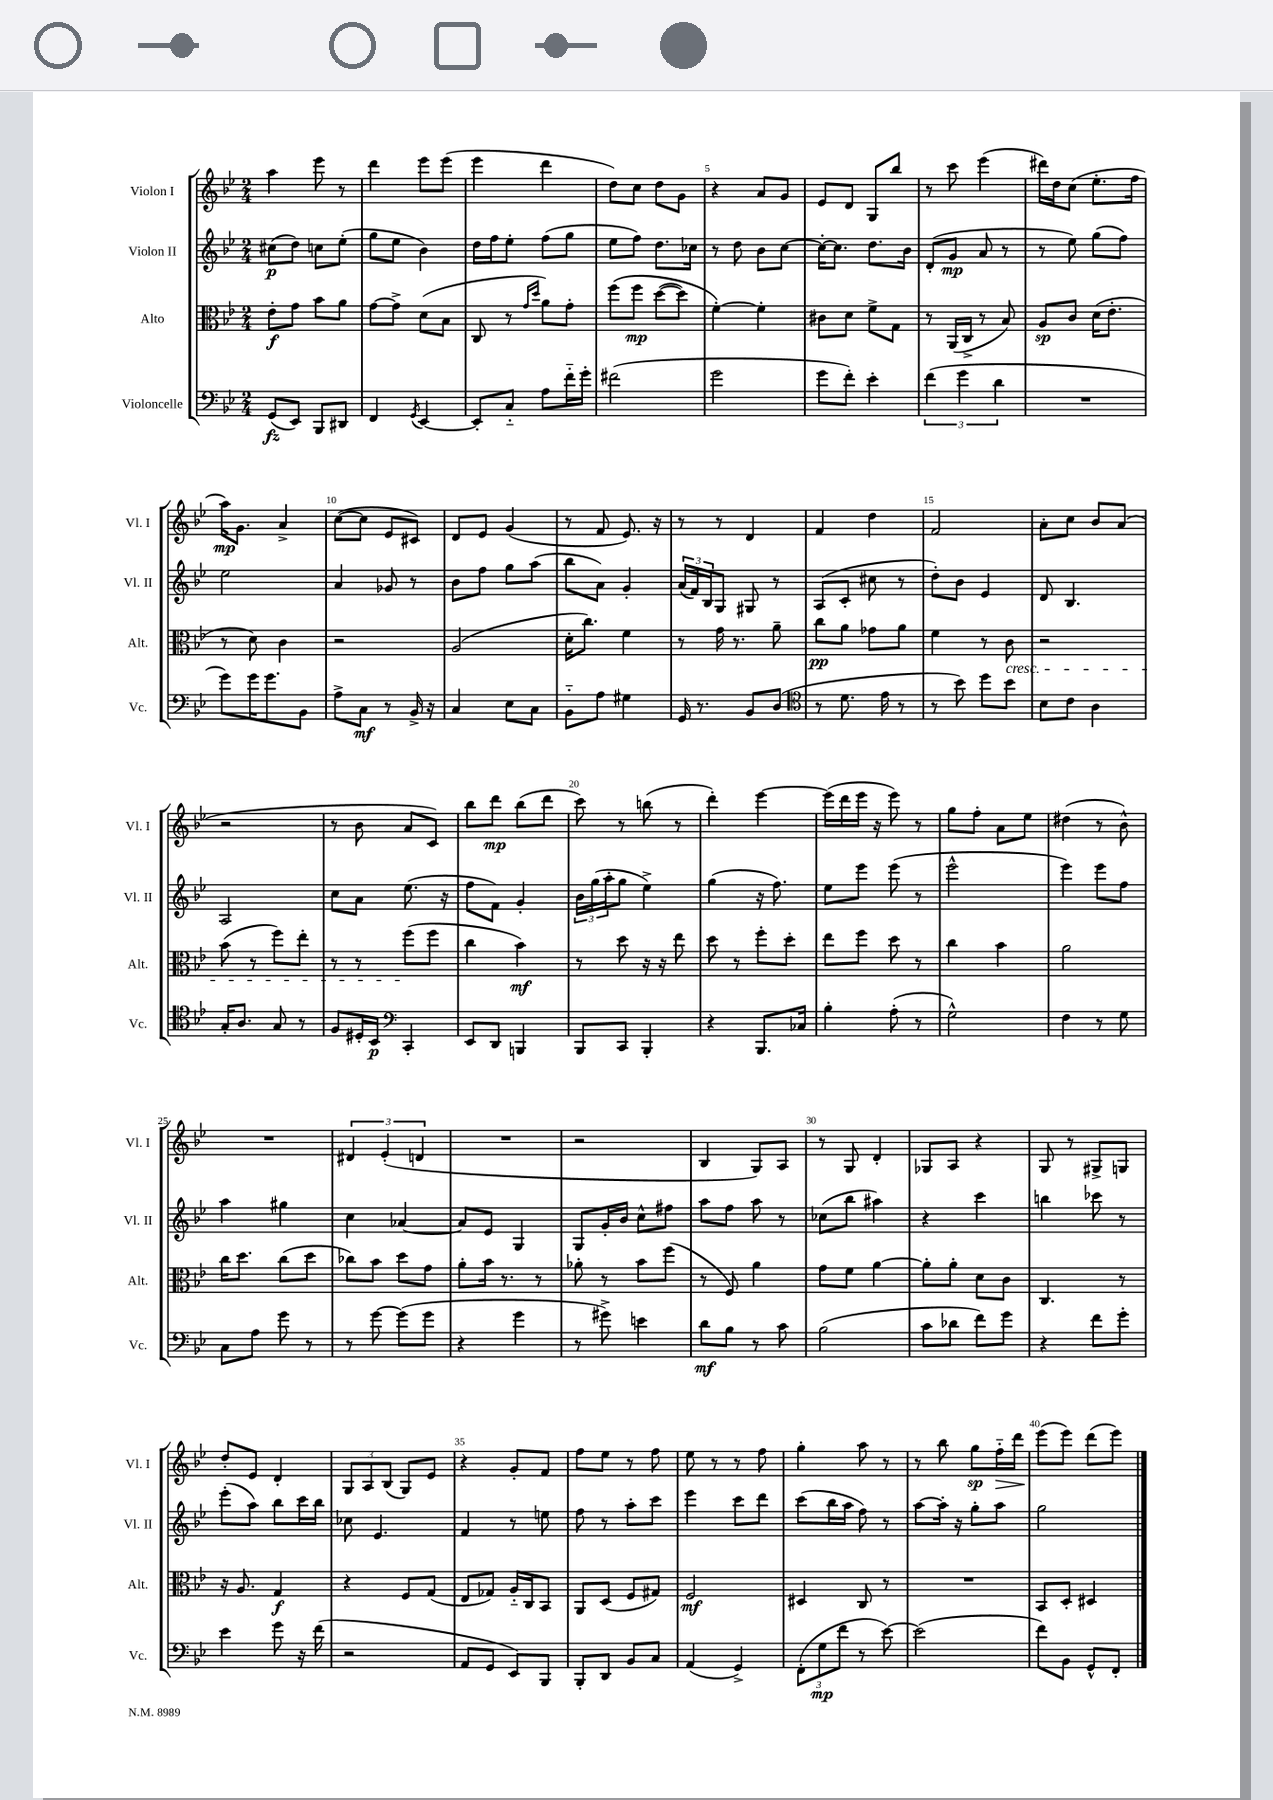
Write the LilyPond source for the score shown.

<<
\new StaffGroup <<
\new Staff = "s0" \with { instrumentName = "Violon I" shortInstrumentName = "Vl. I" } {
    \clef treble \key bes \major \numericTimeSignature \time 2/4
    a''4 ees'''8 r8 |
    d'''4 ees'''8 ees'''8( |
    ees'''4 d'''4 |
    d''8) c''8 d''8 g'8 |
    r4 a'8 g'8 |
    ees'8 d'8 g8 bes''8 |
    r8 c'''8 ees'''4( |
    dis'''16) d''16 c''8( ees''8.-. f''16 |
    a''16\mp) g'8. a'4-> |
    c''8~( c''8 ees'8 cis'8) |
    d'8 ees'8 g'4( |
    r8 f'8 ees'8.) r16 |
    r8 r8 d'4 |
    f'4 d''4 |
    f'2 |
    a'8-. c''8 bes'8 a'8( |
    r2 |
    r8 bes'8 a'8 c'8) |
    bes''8 d'''8\mp bes''8( d'''8 |
    c'''8) r8 b''8( r8 |
    d'''4-.) ees'''4~ |
    ees'''16( d'''16 ees'''16 r16 ees'''8) r8 |
    g''8 f''8-. a'8 ees''8 |
    dis''4( r8 bes'8-^) |
    R2 |
    \tuplet 3/2 { dis'4 ees'4-.( d'4 } |
    R2 |
    r2 |
    bes4 g8) a8 |
    r8 g8 d'4-. |
    ges8 a8 r4 |
    g8 r8 gis8-> g8 |
    d''8-. ees'8 d'4-. |
    \tuplet 3/2 { g8 a8 bes8( } g8) ees'8 |
    r4 g'8-. f'8 |
    f''8 ees''8 r8 f''8 |
    ees''8 r8 r8 f''8 |
    g''4-. a''8 r8 |
    r8 bes''8 g''8\sp f''16-_\> d'''16 |
    ees'''8\!( ees'''8) d'''8( ees'''8) \bar "|." |
}
\new Staff = "s1" \with { instrumentName = "Violon II" shortInstrumentName = "Vl. II" } {
    \clef treble \key bes \major \numericTimeSignature \time 2/4
    cis''8\p( d''8) c''8 ees''8-.( |
    g''8 ees''8 bes'4) |
    d''16 f''16 ees''8-. f''8( g''8 |
    ees''8 f''8) d''8. ces''16 |
    r8 d''8 bes'8 c''8~ |
    c''16~-. c''8. d''8. bes'16 |
    d'8-.( g'8\mp a'8 r8 |
    r8 ees''8) g''8( f''8) |
    ees''2 |
    a'4 ges'8 r8 |
    bes'8 f''8 g''8 a''8( |
    bes''8 a'8) g'4-. |
    \tuplet 3/2 { a'16( f'16) bes16 } g8 gis8 r8 |
    a8( c'8-. cis''8 r8 |
    d''8-.) bes'8 ees'4 |
    d'8 bes4. |
    a2 |
    c''8 a'8 ees''8.( r16 |
    f''8 f'8) g'4-. |
    \tuplet 3/2 { bes'16 g''16( a''16-. } g''8 ees''4->) |
    g''4( r16 f''8.) |
    ees''8 ees'''8 ees'''8( r8 |
    ees'''2-^ |
    ees'''4) ees'''8 f''8 |
    a''4 gis''4 |
    c''4 aes'4~ |
    aes'8 ees'8 g4 |
    g8 g'16-. bes'16 c''8-^ fis''8 |
    a''8 f''8 a''8 r8 |
    ces''8( bes''8 ais''4) |
    r4 c'''4 |
    b''4 ces'''8 r8 |
    ees'''8-.( a''8) bes''8 c'''16 bes''16 |
    ces''8 ees'4. |
    f'4 r8 e''8 |
    f''8 r8 a''8-. c'''8 |
    ees'''4 c'''8 d'''8 |
    c'''8( bes''16 a''16 f''8) r8 |
    a''8~ a''16-. r16 g''8-. a''8 |
    g''2 \bar "|." |
}
\new Staff = "s2" \with { instrumentName = "Alto" shortInstrumentName = "Alt." } {
    \clef alto \key bes \major \numericTimeSignature \time 2/4
    ees'8-.\f g'8 bes'8 a'8 |
    g'8~ g'8-> d'8( bes8 |
    c8 r8 \grace { g'16 d''16 } a'8) g'8-. |
    f''8\( f''8\mp d''8~( d''8) |
    f'4~-.\) f'4-. |
    cis'8 d'8 f'8-> g8 |
    r8 a,16( c16-> r8 bes8) |
    a8\sp c'8 d'16( ees'8.-. |
    r8 d'8) c'4 |
    r2 |
    a2( |
    d'16-. c''8.) f'4 |
    r8 g'16 r8. a'8-- |
    c''8\pp a'8 ges'8 a'8 |
    f'4 r8 c'8\cresc |
    r2 |
    bes'8( r8 f''8) ees''8-. |
    r8 r8 f''8\!( f''8 |
    c''4 bes'4\mf) |
    r8 d''8 r16 r16 ees''8 |
    d''8 r8 f''8-. d''8-. |
    ees''8 f''8 d''8 r8 |
    c''4 bes'4 |
    a'2 |
    c''16 d''8. c''8( d''8 |
    ces''8) bes'8 d''8 g'8 |
    a'8-. bes'16 r8. r8 |
    aes'8-. r8 bes'8 f''8( |
    r8 f8) a'4 |
    g'8 f'8 a'4~ |
    a'8-. a'8-. d'8 c'8 |
    c4. r8 |
    r16 a8. g4\f |
    r4 f8 g8( |
    ees8 ges8) a16-_ c16 bes,8 |
    a,8 d8( f8 gis8) |
    f2\mf |
    dis4 c8 r8 |
    R2 |
    bes,8 d8-. dis4 \bar "|." |
}
\new Staff = "s3" \with { instrumentName = "Violoncelle" shortInstrumentName = "Vc." } {
    \clef bass \key bes \major \numericTimeSignature \time 2/4
    g,8\fz( ees,8) bes,,8 dis,8 |
    f,4 \acciaccatura { g,8 } ees,4~ |
    ees,8-. c8-_ a8 f'16-_ g'16-. |
    fis'2( |
    g'2 |
    g'8 f'8-.) ees'4-. |
    \tuplet 3/2 { f'4( g'4 d'4 } |
    R2 |
    g'8) g'16 g'8. bes,8 |
    a8-> c8\mf r8 bes,16-> r16 |
    c4 ees8 c8 |
    bes,8-_ a8 gis4 |
    g,16 r8. bes,8 d8( |
    \clef tenor r8 d'8. ees'16 r8 |
    r8 bes'8) d''8 bes'8 |
    bes8 c'8 a4 |
    g16-. a8. g8 r8 |
    f8 dis16-. bes,16\p \clef bass c,4-. |
    ees,8 d,8 b,,4 |
    bes,,8 c,8 bes,,4-. |
    r4 bes,,8. ces16 |
    bes4-. a8-.( r8 |
    g2-^) |
    f4 r8 g8 |
    c8 a8 g'8 r8 |
    r8 g'8~ g'8( g'8 |
    r4 g'4 |
    r8 gis'8->) e'4 |
    d'8\mf bes8 r8 c'8 |
    bes2( |
    c'8 des'8 f'8) g'8 |
    r4 f'8 g'8-. |
    ees'4 g'8 r16 f'16( |
    r2 |
    a,8 g,8 ees,8) bes,,8 |
    bes,,8-. d,8 bes,8 c8 |
    a,4( g,4->) |
    \tuplet 3/2 { f,8-.( g8\mp f'8 } r8 ees'8~) |
    ees'2( |
    f'8) bes,8 g,8-^ f,8-. \bar "|." |
}
>>
>>
\layout { \context { \Score \override BarNumber.break-visibility = ##(#f #t #t) barNumberVisibility = #(every-nth-bar-number-visible 5) } }
